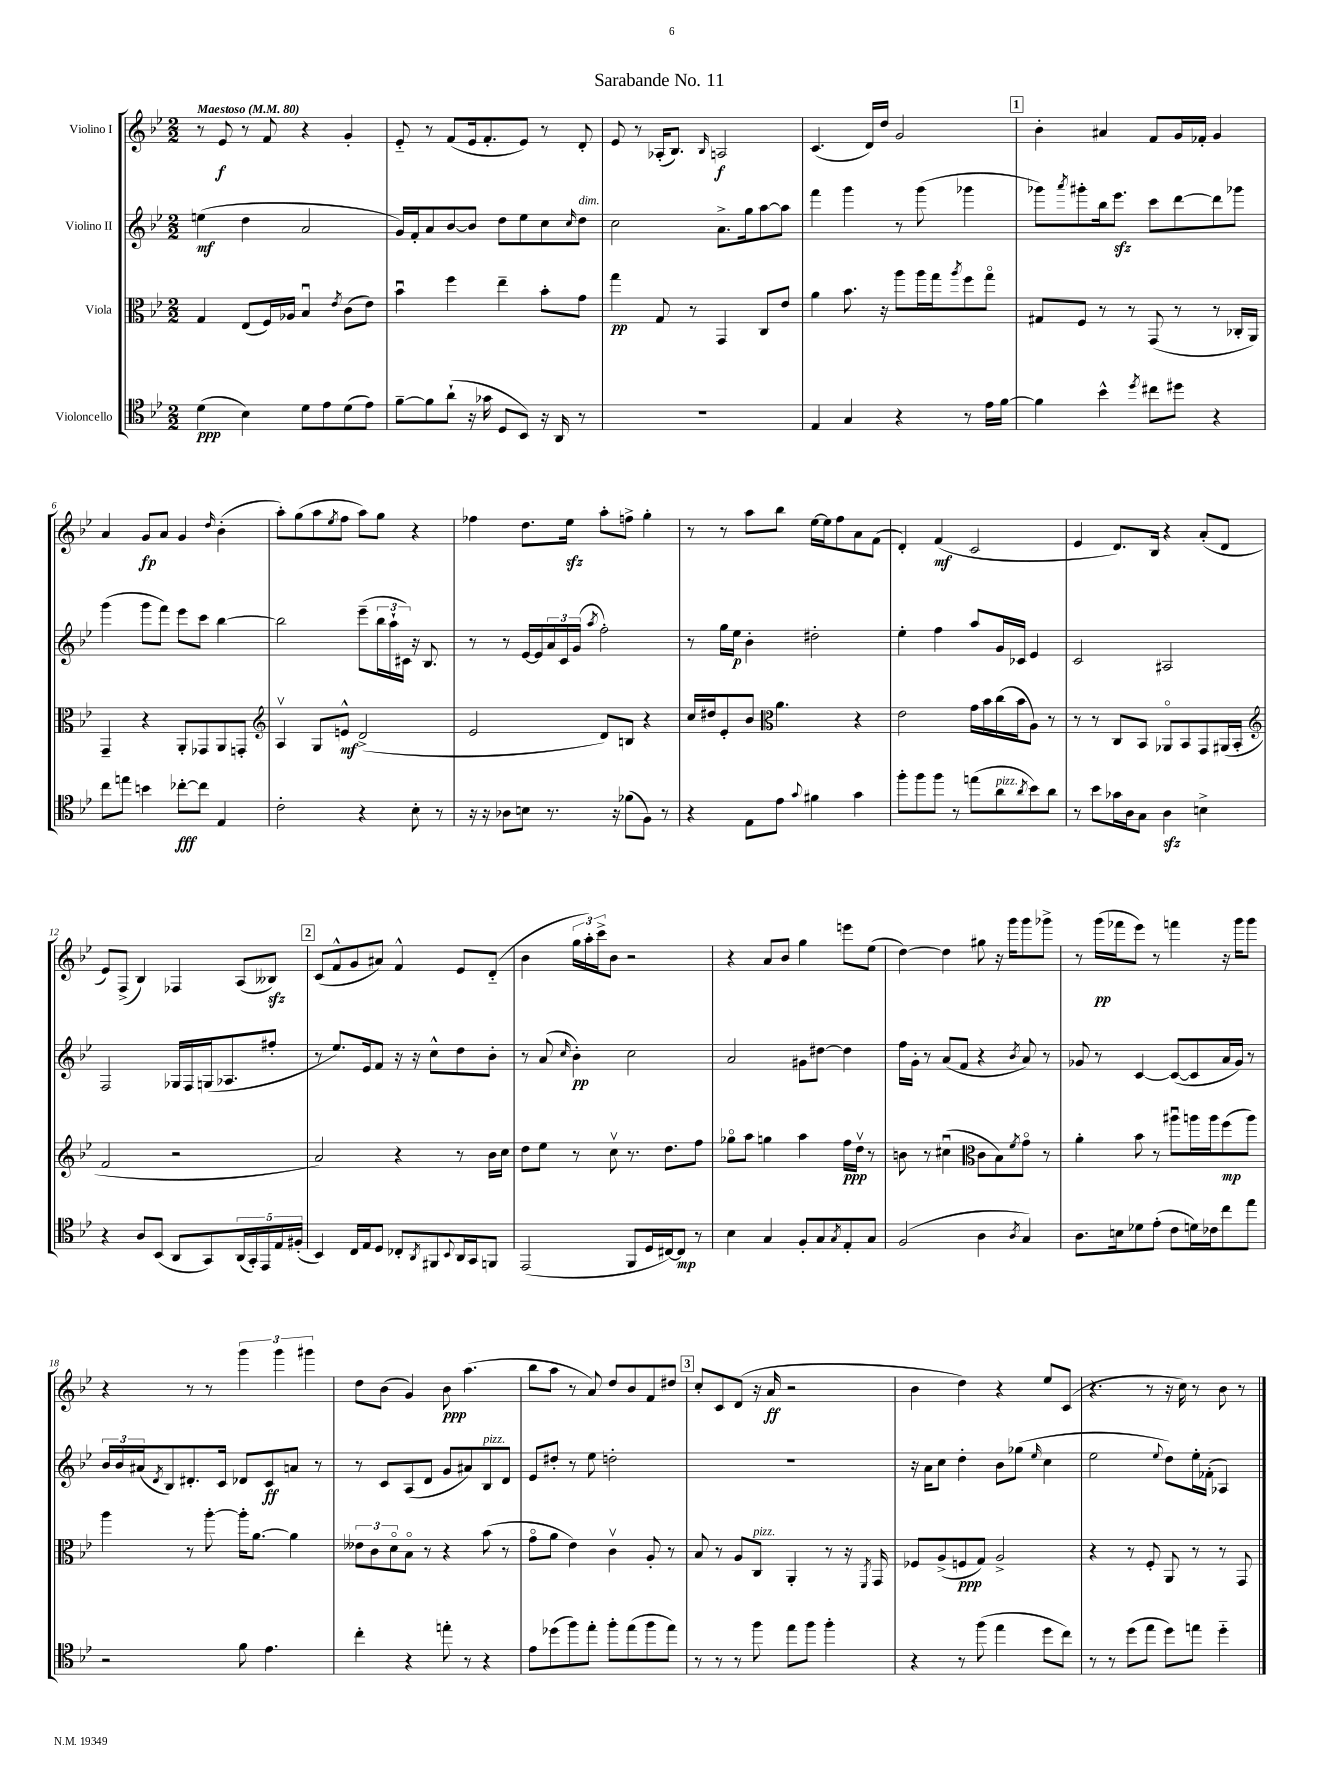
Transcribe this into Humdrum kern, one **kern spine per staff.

**kern	**dynam	**kern	**dynam	**kern	**dynam	**kern	**dynam
*part4	*part4	*part3	*part3	*part2	*part2	*part1	*part1
*staff4	*staff4	*staff3	*staff3	*staff2	*staff2	*staff1	*staff1
*I"Violoncello	*	*I"Viola	*	*I"Violino II	*	*I"Violino I	*
*clefC4	*	*clefC3	*	*clefG2	*	*clefG2	*
*k[b-e-]	*	*k[b-e-]	*	*k[b-e-]	*	*k[b-e-]	*
*M2/2	*	*M2/2	*	*M2/2	*	*M2/2	*
*MM80	*	*MM80	*	*MM80	*	*MM80	*
=1	=1	=1	=1	=1	=1	=1	=1
!	!	!	!	!	!	!LO:TX:a:B:t=Maestoso	!
(4d\	ppp	4G/	.	(4een\	mf	8r	.
.	.	.	.	.	.	8e-/	f
4B-\)	.	(8E-/L	.	4dd\	.	8r	.
.	.	16F/L)	.	.	.	8f/	.
.	.	16A-X/JJ	.	.	.	.	.
8d\L	.	4B-u/	.	2a/	.	4r	.
8e-\	.	.	.	.	.	.	.
.	.	8qe-/	.	.	.	.	.
(8d\	.	(8c\L	.	.	.	4g'/	.
8e-\J)	.	8e-\J)	.	.	.	.	.
=2	=2	=2	=2	=2	=2	=2	=2
[8f~\L	.	4b-u\	.	16g/LL)	.	8e-/	.
.	.	.	.	16f'/J	.	.	.
8f\]	.	.	.	8a/	.	8r	.
(8a`\J	.	4ff\	.	[8b-/	.	(8f/L	.
16r	.	.	.	8b-/J]	.	16e-/k	.
16g-X\	.	.	.	.	.	8.f'/	.
8D/L	.	4ee-~\	.	8dd\L	.	.	.
8BB-/J)	.	.	.	8ee-\	.	8e-/J)	.
16r	.	8b-'\L	.	8cc\	.	8r	.
16AA/	.	.	.	.	.	.	.
.	.	.	.	16qqcc/	.	.	.
!	!	!	!	!LO:TX:a:i:t=dim.	!	!	!
8r	.	8g\J	.	8dd\J	.	8d'/	.
=3	=3	=3	=3	=3	=3	=3	=3
1r	.	4gg\	pp	2cc\	.	8e-/	.
.	.	.	.	.	.	8r	.
.	.	8G/	.	.	.	(16A-X'/KL	.
.	.	.	.	.	.	8.B-/J)	.
.	.	8r	.	.	.	.	.
.	.	.	.	.	.	16qqB-/	.
.	.	4GG/	.	8.a^\L	.	2An/	f
.	.	.	.	16gg\k	.	.	.
.	.	8C/L	.	[8aa\	.	.	.
.	.	8e-/J	.	8aa\J]	.	.	.
=4	=4	=4	=4	=4	=4	=4	=4
4E-/	.	4a\	.	4fff\	.	(4.c/	.
4G/	.	8.b-\	.	4ggg\	.	.	.
.	.	.	.	.	.	16d/LL)	.
.	.	16r	.	.	.	16dd/JJ	.
4r	.	8aa\L	.	8r	.	2g/	.
.	.	16aa\L	.	(8ggg\	.	.	.
.	.	16gg\J	.	.	.	.	.
.	.	8qaa/	.	.	.	.	.
8r	.	8ff\	.	4ggg-X\	.	.	.
16e-\LL	.	8gg\J	.	.	.	.	.
[16f\JJ	.	.	.	.	.	.	.
!!LO:REH:place=s1:t=1
=5	=5	=5	=5	=5	=5	=5	=5
4f\]	.	8G#X/L	.	8ggg-X\L)	.	4b-'\	.
.	.	.	.	8qaaa/	.	.	.
.	.	8F/J	.	8ggg#X'\	.	.	.
4b-^^\	.	8r	.	16bb-\k	.	4a#X/	.
.	.	.	.	8.eee-zz\J	.	.	.
.	.	8r	.	.	.	.	.
8qdd/	.	.	.	.	.	.	.
8cc#X\L	.	(8GG/	.	8ccc\L	.	8f/L	.
8dd#X\J	.	8r	.	[8ddd\	.	16g/L	.
.	.	.	.	.	.	16f-X'/JJ	.
4r	.	8r	.	8ddd\]	.	4g/	.
.	.	16C-X'/LL	.	8ggg-X\J	.	.	.
.	.	16AA/JJ)	.	.	.	.	.
!!LO:LB:g=z
=6	=6	=6	=6	=6	=6	=6	=6
8cc\L	.	4GG~/	.	(4ggg\	.	4a/	.
8een\J	.	.	.	.	.	.	.
4bn\	.	4r	.	8ggg\L	.	8g/L	fp
.	.	.	.	8fff\J)	.	8a/J	.
[8cc-X'\L	fff	8AA'/L	.	8eee-\L	.	4g/	.
8cc-\J]	.	8GG-X/	.	8ccc\J	.	.	.
.	.	.	.	.	.	16qqdd/	.
4E-/	.	8AA/	.	[4bb-\	.	(4b-'\	.
.	.	8GGn'/J	.	.	.	.	.
=7	=7	=7	=7	=7	=7	=7	=7
*	*	*clefG2	*	*	*	*	*
2c'\	.	4Av/	.	2bb-\]	.	8aa'\L)	.
.	.	.	.	.	.	(8gg\	.
.	.	8G/L	.	.	.	8aa\	.
.	.	.	.	.	.	8qee-/	.
.	.	8en^^/J	mf	.	.	8ff\J	.
4r	.	(2d^/	.	(8eee-~\L	.	8aa\L)	.
.	.	.	.	24bb-\L	.	8gg\J	.
.	.	.	.	24aa`\	.	.	.
.	.	.	.	24c#X\JJ)	.	.	.
8B-'\	.	.	.	16r	.	4r	.
.	.	.	.	8.B-/	.	.	.
8r	.	.	.	.	.	.	.
=8	=8	=8	=8	=8	=8	=8	=8
16r	.	2e-/	.	8r	.	4ff-X\	.
16r	.	.	.	.	.	.	.
8A-X\L	.	.	.	8r	.	.	.
8Bn\J	.	.	.	[16e-/LL	.	8.dd\L	.
.	.	.	.	16e-/]	.	.	.
8.r	.	.	.	24a/	.	.	.
.	.	.	.	24c/	.	.	.
.	.	.	.	.	.	16ee-zz\Jk	.
.	.	.	.	(24g/JJ	.	.	.
.	.	.	.	8qaa/	.	.	.
.	.	8d/L)	.	2ff'\)	.	8aa'\L	.
16r	.	.	.	.	.	.	.
(8f-X\L	.	8Bn/J	.	.	.	8ffn^\J	.
8F\J)	.	4r	.	.	.	4gg'\	.
8r	.	.	.	.	.	.	.
=9	=9	=9	=9	=9	=9	=9	=9
4r	.	16cc/LL	.	8r	.	8r	.
.	.	16dd#X/J	.	.	.	.	.
.	.	8e-'/	.	16gg\LL	.	8r	.
.	.	.	.	16ee-\JJ	p	.	.
8E-\L	.	8b-/J	.	4b-'\	.	8aa\L	.
*	*	*clefC3	*	*	*	*	*
8e-\J	.	4.a\	.	.	.	8bb-\J	.
8qqg/	.	.	.	.	.	.	.
4f#X\	.	.	.	2dd#X'\	.	[16ee-\LL	.
.	.	.	.	.	.	16ee-\J]	.
.	.	.	.	.	.	8ff\	.
4g\	.	4r	.	.	.	8a\	.
.	.	.	.	.	.	(8f\J	.
=10	=10	=10	=10	=10	=10	=10	=10
8ff'\L	.	2e-\	.	4ee-'\	.	4d'/)	.
8ff\	.	.	.	.	.	.	.
8ff\J	.	.	.	4ff\	.	(4f/	mf
8r	.	.	.	.	.	.	.
(8een\L	.	16g\LL	.	8aa/L	.	2c/	.
.	.	16b-\	.	.	.	.	.
!LO:TX:a:i:t=pizz.	!	!	!	!	!	!	!
8a\	.	(16cc\	.	16g/L	.	.	.
.	.	16b-\J	.	16c-X/JJ	.	.	.
8qa/	.	.	.	.	.	.	.
8b-\)	.	8A\J)	.	4e-/	.	.	.
8a\J	.	8r	.	.	.	.	.
=11	=11	=11	=11	=11	=11	=11	=11
8r	.	8r	.	2c/	.	4e-/	.
8b-\L	.	8r	.	.	.	.	.
16g-X\L	.	8C/L	.	.	.	8.d/L)	.
16A\J	.	.	.	.	.	.	.
8G\J	.	8BB-/J	.	.	.	.	.
.	.	.	.	.	.	16B-/Jk	.
4Azz\	.	8AA-X/L	.	2A#X/	.	4r	.
.	.	8BB-/	.	.	.	.	.
4Bn^\	.	8GG/	.	.	.	(8a'/L	.
.	.	(16AA#X/L	.	.	.	8d/J	.
.	.	16BB-'/JJ	.	.	.	.	.
!!LO:LB:g=z
=12	=12	=12	=12	=12	=12	=12	=12
*	*	*clefG2	*	*	*	*	*
4r	.	2f/	.	2F/	.	8e-/L)	.
.	.	.	.	.	.	(8F^/J	.
8A/L	.	.	.	.	.	4B-/)	.
(8BB-/J	.	.	.	.	.	.	.
8AA/L	.	2r	.	16G-X/LL	.	4F-X/	.
.	.	.	.	16F/	.	.	.
8GG/)	.	.	.	(16Gn/J	.	.	.
.	.	.	.	8.A-X/	.	.	.
(20AA/L	.	.	.	.	.	(8A/L	.
20GG'/)	.	.	.	.	.	.	.
20EE-/	.	.	.	.	.	.	.
.	.	.	.	8ff#X'/J	.	8B--Xzz/J)	.
20E-/	.	.	.	.	.	.	.
(20F#X'/JJ	.	.	.	.	.	.	.
!!LO:REH:place=s1:t=2
=13	=13	=13	=13	=13	=13	=13	=13
4BB-/)	.	2a/)	.	8r	.	(8c/L	.
.	.	.	.	8.ee-/L)	.	8f^^/	.
16C/LL	.	.	.	.	.	8g/	.
16E-/J	.	.	.	16e-/k	.	.	.
8D/J	.	.	.	8f/J	.	8a#X/J)	.
8C-X'/L	.	4r	.	16r	.	4f^^/	.
.	.	.	.	16r	.	.	.
8qAA/	.	.	.	.	.	.	.
8FF#X/	.	.	.	8cc^^\L	.	.	.
8qqBB-/	.	.	.	.	.	.	.
16AA/L	.	8r	.	8dd\	.	8e-/L	.
16GG/J	.	.	.	.	.	.	.
8FFn/J	.	16b-\LL	.	8b-'\J	.	(8d/J	.
.	.	16cc\JJ	.	.	.	.	.
=14	=14	=14	=14	=14	=14	=14	=14
(2EE-/	.	8dd\L	.	8r	.	4b-\	.
.	.	8ee-\J	.	(8a/	.	.	.
.	.	.	.	16qqcc/	.	.	.
.	.	8r	.	4b-'\)	pp	24gg\LL	.
.	.	.	.	.	.	24aa'\)	.
.	.	.	.	.	.	24ccc^\J	.
.	.	8ccv\	.	.	.	8b-\J	.
8FF/L	.	8.r	.	2cc\	.	2r	.
16D/L	.	.	.	.	.	.	.
[16C#X/J)	.	8.dd\L	.	.	.	.	.
8C#/J]	mp	.	.	.	.	.	.
8r	.	8ff\J	.	.	.	.	.
=15	=15	=15	=15	=15	=15	=15	=15
4B-\	.	8gg-X\L	.	2a/	.	4r	.
.	.	8aa\J	.	.	.	.	.
4G/	.	4ggn\	.	.	.	8a/L	.
.	.	.	.	.	.	8b-/J	.
8F'/L	.	4aa\	.	8g#X\L	.	4gg\	.
8G/	.	.	.	[8dd#X\J	.	.	.
8qG/	.	.	.	.	.	.	.
8E-'/	.	16ff\LL	ppp	4dd#\]	.	8eeen\L	.
.	.	16ddv\JJ	.	.	.	.	.
8G/J	.	8r	.	.	.	(8ee-\J	.
=16	=16	=16	=16	=16	=16	=16	=16
(2F/	.	8bn\	.	16ff\LL	.	[4dd\)	.
.	.	.	.	16g'\JJ	.	.	.
.	.	8r	.	8r	.	.	.
.	.	(4cc#Xu\	.	(8a/L	.	4dd\]	.
.	.	.	.	8f/J	.	.	.
*	*	*clefC3	*	*	*	*	*
4A\	.	8c\L	.	4r	.	8gg#X\	.
.	.	8B-\)	.	.	.	16r	.
.	.	.	.	.	.	16ggg\KL	.
8qA/	.	8qf/	.	8qb-/	.	.	.
4G/)	.	8g\J	.	8a/)	.	8ggg\	.
.	.	8r	.	8r	.	8ggg-X^\J	.
=17	=17	=17	=17	=17	=17	=17	=17
8.A\L	.	4a'\	.	8g-X/	.	8r	.
.	.	.	.	8r	.	(16ggg\LL	pp
16Bn\k	.	.	.	.	.	16fff-X\J	.
8d-X\	.	8b-\	.	[4c/	.	8eee-\J)	.
(8e-'\J	.	8r	.	.	.	8r	.
8c\L	.	8aa#Xu\L	.	(8c/L_	.	4fffn\	.
16dn\L)	.	16aan\L	.	8c/]	.	.	.
16c-X\J	.	16aa\J	.	.	.	.	.
8cc\	.	(8ff\	mp	16a/L	.	16r	.
.	.	.	.	16g-/JJ)	.	16ggg\KL	.
8ee-\J	.	8aa\J)	.	8r	.	8ggg\J	.
!!LO:LB:g=z
=18	=18	=18	=18	=18	=18	=18	=18
2r	.	4aa\	.	24b-/LL	.	4r	.
.	.	.	.	24b-/	.	.	.
.	.	.	.	(24a#X/J	.	.	.
.	.	.	.	8qd/	.	.	.
.	.	.	.	8B-/)	.	.	.
.	.	8r	.	8.d#X'/	.	8r	.
.	.	[8aa'\	.	.	.	8r	.
.	.	.	.	16c/Jk	.	.	.
8f\	.	16aa'\KL]	.	8d-X/L	.	6ggg\	.
.	.	[8.a\J	.	.	.	.	.
4.e-\	.	.	.	8c/	ff	.	.
.	.	.	.	.	.	6ggg\	.
.	.	4a\]	.	8an/J	.	.	.
.	.	.	.	.	.	6ggg#X\	.
.	.	.	.	8r	.	.	.
=19	=19	=19	=19	=19	=19	=19	=19
4cc'\	.	12e--X\L	.	8r	.	8dd\L	.
.	.	12c\	.	.	.	.	.
.	.	.	.	8c/L	.	(8b-\J	.
.	.	12d\	.	.	.	.	.
4r	.	8B-\J	.	(8A/	.	4g/)	.
.	.	8r	.	8d/J	.	.	.
8een'\	.	4r	.	8g/L	.	8b-\	ppp
8r	.	.	.	8a#X/)	.	(4.aa\	.
!	!	!	!	!LO:TX:a:i:t=pizz.	!	!	!
4r	.	(8b-\	.	8B-/	.	.	.
.	.	8r	.	8d/J	.	.	.
=20	=20	=20	=20	=20	=20	=20	=20
8e-\L	.	8g\L	.	8e-/L	.	8bb-\L	.
(8dd-X\	.	8a\J	.	8dd#X'/J	.	8aa\J	.
8ff\)	.	4e-\)	.	8r	.	8r	.
8ee-'\J	.	.	.	8ee-\	.	8a/)	.
8ff'\L	.	4cv\	.	2ddn'\	.	8dd/L	.
(8ee-\	.	.	.	.	.	8b-/	.
8ff\	.	8A'/	.	.	.	8f/	.
8ee-\J)	.	8r	.	.	.	8dd#X/J	.
!!LO:REH:place=s1:t=3
=21	=21	=21	=21	=21	=21	=21	=21
8r	.	8B-/	.	1r	.	8cc'/L	.
8r	.	8r	.	.	.	8c/	.
8r	.	8A/L	.	.	.	(8d/J	.
!	!	!LO:TX:a:i:t=pizz.	!	!	!	!	!
8ff\	.	8C/J	.	.	.	16r	.
.	.	.	.	.	.	16a/	ff
8ee-\L	.	4AA'/	.	.	.	2r	.
8ff\J	.	.	.	.	.	.	.
4ff'\	.	8r	.	.	.	.	.
.	.	16r	.	.	.	.	.
.	.	8qFF/	.	.	.	.	.
.	.	16GG/	.	.	.	.	.
=22	=22	=22	=22	=22	=22	=22	=22
4r	.	8F-X/L	.	16r	.	4b-\	.
.	.	.	.	16a\KL	.	.	.
.	.	(8A^/	.	8cc\J	.	.	.
8r	.	8Fn/	ppp	4dd'\	.	4dd\)	.
(8ff\	.	8G/J)	.	.	.	.	.
4ee-\	.	2A^/	.	8b-\L	.	4r	.
.	.	.	.	(8gg-X\J	.	.	.
.	.	.	.	16qqee-/	.	.	.
8dd\L	.	.	.	4cc\	.	8ee-/L	.
8cc\J)	.	.	.	.	.	(8c/J	.
=23	=23	=23	=23	=23	=23	=23	=23
8r	.	4r	.	2ee-\	.	4.r	.
8r	.	.	.	.	.	.	.
(8dd\L	.	8r	.	.	.	.	.
8ee-\J	.	8F'/	.	.	.	8r	.
.	.	.	.	8qqee-/	.	.	.
8dd\L)	.	8AA/	.	8dd\L)	.	16r	.
.	.	.	.	.	.	16cc\)	.
8een\J	.	8r	.	16ee-'\L	.	8r	.
.	.	.	.	(16f-X'\JJ	.	.	.
4dd\	.	8r	.	4A-X/)	.	8b-\	.
.	.	8GG/	.	.	.	8r	.
==	==	==	==	==	==	==	==
*-	*-	*-	*-	*-	*-	*-	*-
